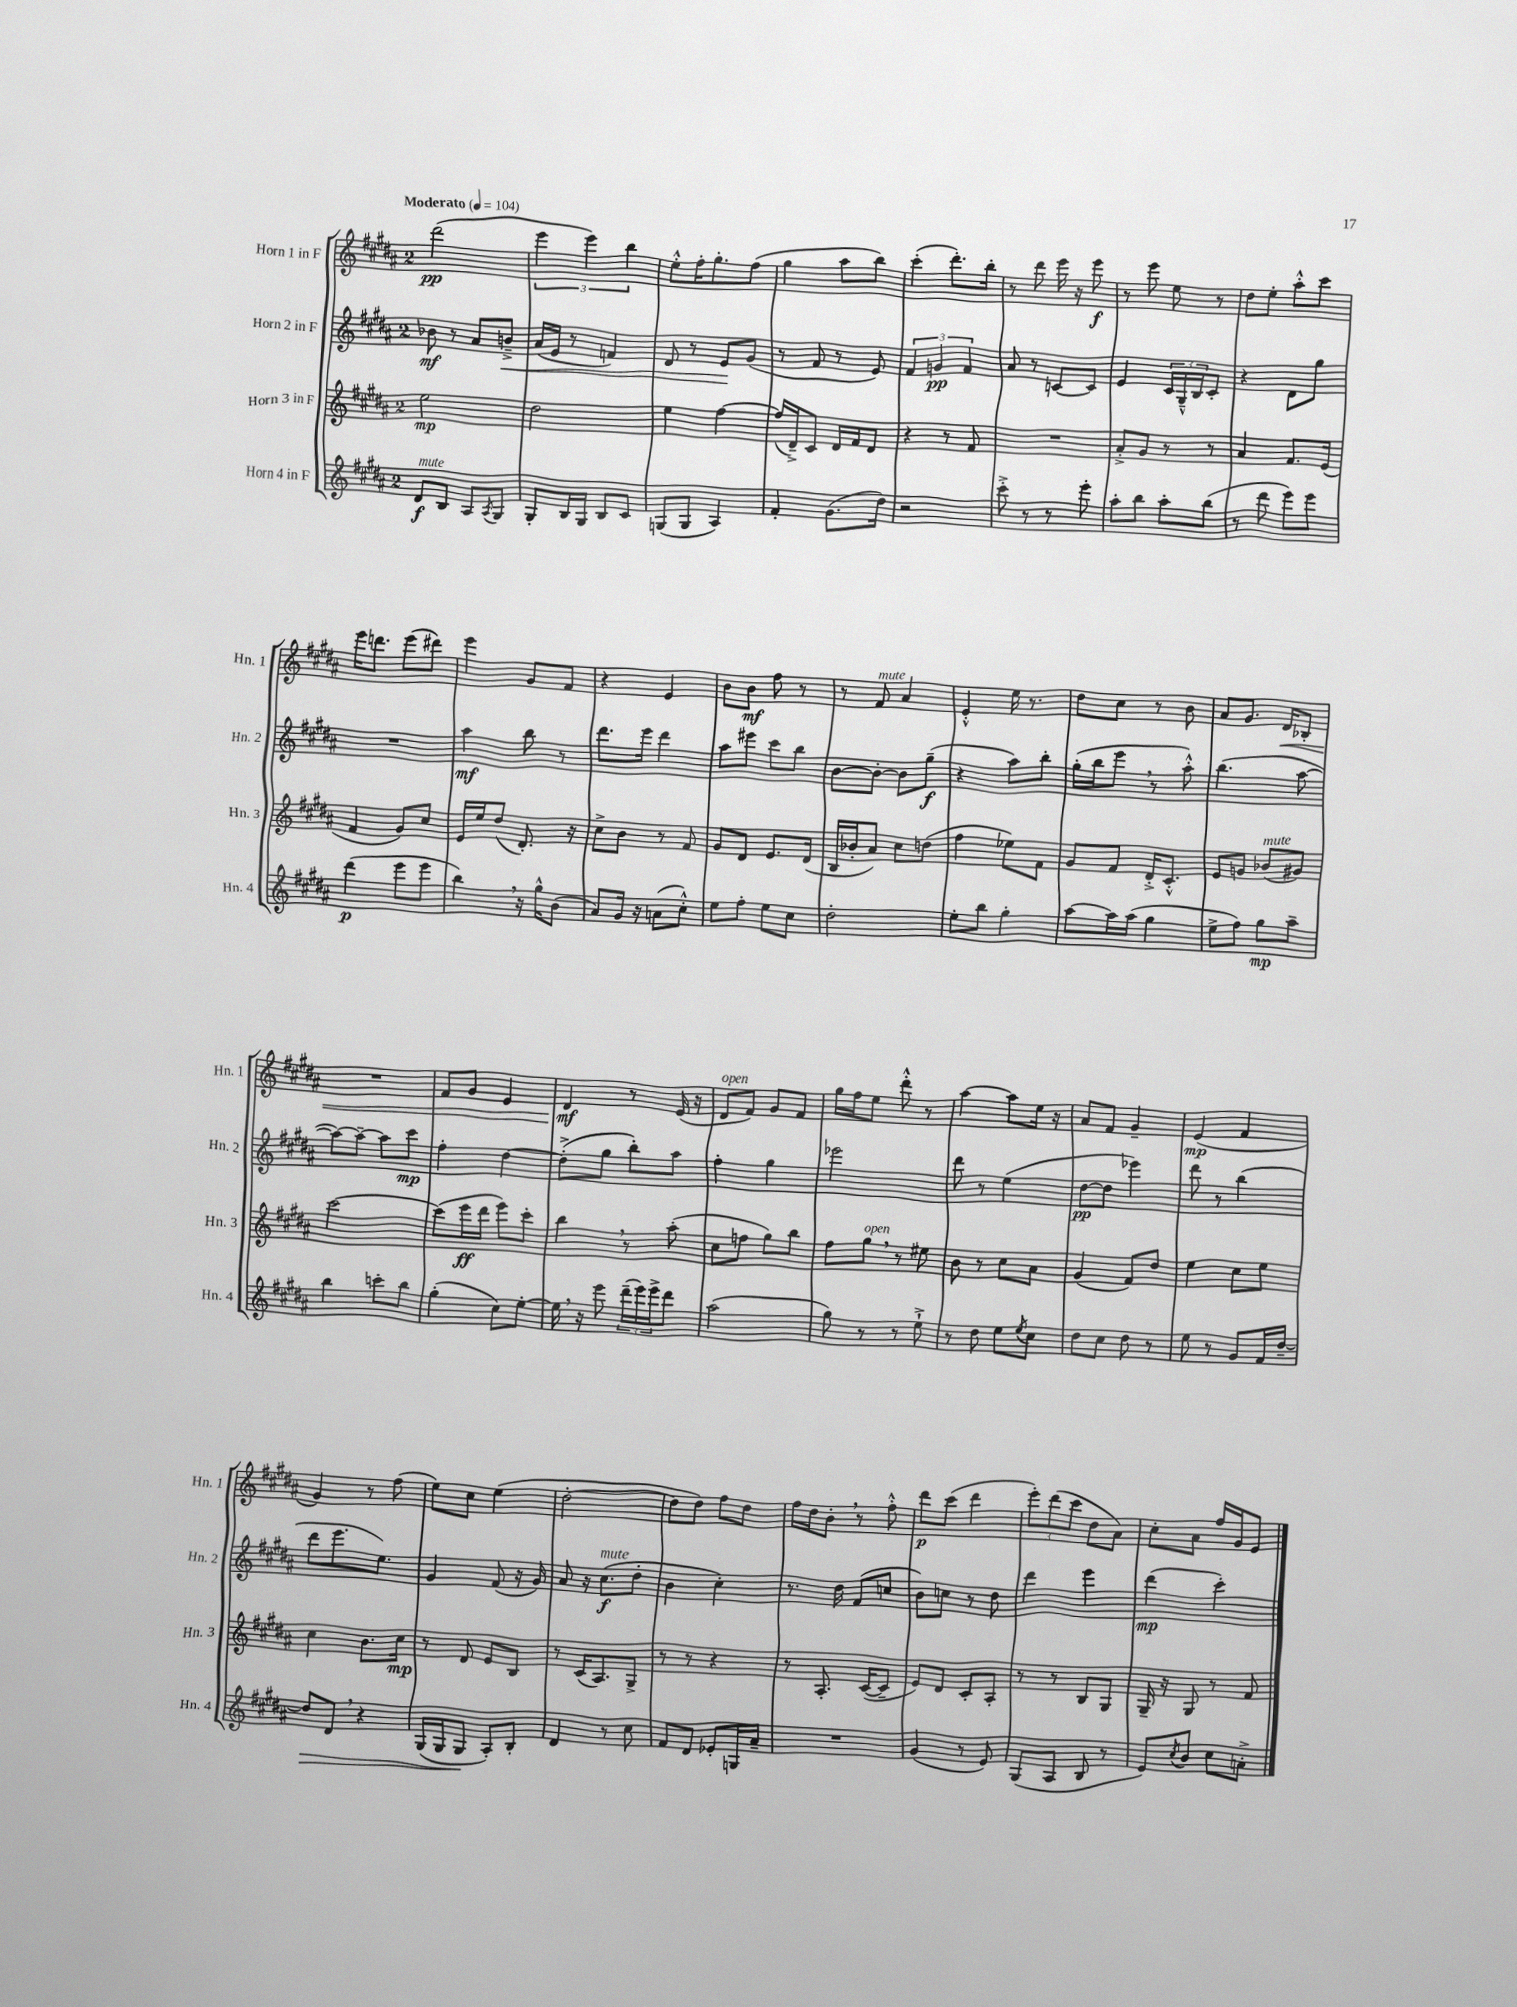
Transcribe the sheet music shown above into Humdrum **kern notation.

**kern	**dynam	**kern	**dynam	**kern	**dynam	**kern	**dynam
*part4	*part4	*part3	*part3	*part2	*part2	*part1	*part1
*staff4	*staff4	*staff3	*staff3	*staff2	*staff2	*staff1	*staff1
*I"Horn 4 in F	*	*I"Horn 3 in F	*	*I"Horn 2 in F	*	*I"Horn 1 in F	*
*I'Hn. 4	*	*I'Hn. 3	*	*I'Hn. 2	*	*I'Hn. 1	*
*clefG2	*	*clefG2	*	*clefG2	*	*clefG2	*
*k[f#c#g#d#a#]	*	*k[f#c#g#d#a#]	*	*k[f#c#g#d#a#]	*	*k[f#c#g#d#a#]	*
*M2/4	*	*M2/4	*	*M2/4	*	*M2/4	*
*MM104	*	*MM104	*	*MM104	*	*MM104	*
=1	=1	=1	=1	=1	=1	=1	=1
!	!	!	!	!	!	!LO:TX:a:B:t=Moderato	!
!LO:TX:a:i:t=mute	!	!	!	!	!	!	!
8d#/L	f	2ee\	mp	8b-X\	mf	(2ddd#\	pp
8B/J	.	.	.	8r	.	.	.
8A#/L	.	.	.	8a#/L	.	.	.
8qA#/	.	.	.	.	.	.	.
!	!	!	!	!	!LO:HP:b	!	!
8G#/J	.	.	.	8bn~^/J	<	.	.
=2	=2	=2	=2	=2	=2	=2	=2
8G#'/L	.	2dd#\	.	(16a#/LL	.	6eee\	.
.	.	.	.	16e/JJ	.	.	.
16B/L	.	.	.	8r	.	.	.
.	.	.	.	.	.	6eee\)	.
16G#/JJ	.	.	.	.	.	.	.
8B/L	.	.	.	4fn/)	.	.	.
.	.	.	.	.	.	6bb\	.
8c#/J	.	.	.	.	.	.	.
=3	=3	=3	=3	=3	=3	=3	=3
(8Gn/L	.	4ee\	.	8d#/	.	8ee'^^\L	.
8G/J	.	.	.	8r	.	16ff#'\K	.
.	.	.	.	.	.	8.gg#'\	.
4A#/)	.	[4ff#\	.	8e/L	.	.	.
.	.	.	.	(8g#/J	[	(8ff#\J	.
=4	=4	=4	=4	=4	=4	=4	=4
4f#'/	.	(16ff#/LL]	.	8r	.	4gg#\	.
.	.	16d#~^/J)	.	.	.	.	.
.	.	8c#/J	.	8f#/	.	.	.
(8.g#\L	.	16d#/LL	.	8r	.	8aa#\L	.
.	.	16f#/J	.	.	.	.	.
.	.	8d#/J	.	8e/)	.	8bb\J)	.
16dd#\Jk)	.	.	.	.	.	.	.
=5	=5	=5	=5	=5	=5	=5	=5
2r	.	4r	.	6f#/	.	(4ccc#'\	.
.	.	.	.	6gn/	pp	.	.
.	.	8r	.	.	.	8.ddd#'\L)	.
.	.	.	.	6f#/	.	.	.
.	.	8f#/	.	.	.	.	.
.	.	.	.	.	.	16bb'\Jk	.
=6	=6	=6	=6	=6	=6	=6	=6
8ccc#'^\	.	2r	.	8a#/	.	8r	.
8r	.	.	.	8r	.	8ddd#\	.
8r	.	.	.	[8cn/L	.	16eee\	.
.	.	.	.	.	.	16r	.
8eee'\	.	.	.	8c/J]	.	8eee\	f
=7	=7	=7	=7	=7	=7	=7	=7
8aa#'\L	.	8a#'^/L	.	4e/	.	8r	.
8bb\J	.	8g#/J	.	.	.	8eee\	.
8aa#'\L	.	8r	.	24c#/LL	.	8ee\	.
.	.	.	.	24G#~^^/	.	.	.
.	.	.	.	24B/J	.	.	.
(8bb\J	.	8r	.	8c#'/J	.	8r	.
=8	=8	=8	=8	=8	=8	=8	=8
8r	.	4a#/	.	4r	.	8dd#\L	.
8ddd#\	.	.	.	.	.	8ee'\J	.
8eee\L)	.	8.f#/L	.	8d#\L	.	8aa#'^^\L	.
8eee\J	.	.	.	8gg#\J	.	8ccc#\J	.
.	.	(16e/Jk	.	.	.	.	.
!!LO:LB:g=z
=9	=9	=9	=9	=9	=9	=9	=9
(4ddd#\	p	4f#/	.	2r	.	16eee\KL	.
.	.	.	.	.	.	8.dddn\J	.
8eee\L	.	8g#/L)	.	.	.	(8eee\L	.
8eee\J	.	8cc#/J	.	.	.	8ddd#X\J)	.
=10	=10	=10	=10	=10	=10	=10	=10
4bb,\)	.	16e/LL	.	4aa#\	mf	4eee\	.
.	.	16ee/J	.	.	.	.	.
.	.	(8dd#/J	.	.	.	.	.
16r	.	8.d#'/)	.	8bb\	.	8g#/L	.
16gg#^^\KL	.	.	.	.	.	.	.
(8b\J	.	.	.	8r	.	8f#/J	.
.	.	16r	.	.	.	.	.
=11	=11	=11	=11	=11	=11	=11	=11
8a#/L)	.	8cc#^\L	.	8.ddd#\L	.	4r	.
16g#/Jk	.	8b\J	.	.	.	.	.
16r	.	.	.	16eee\Jk	.	.	.
(8an\L	.	8r	.	4ddd#\	.	4e/	.
8cc#'^^\J)	.	8f#/	.	.	.	.	.
=12	=12	=12	=12	=12	=12	=12	=12
8ee\L	.	8g#/L	.	8aa#\L	.	8b\L	.
8ff#'\J	.	8d#/J	.	8eee#X\J	.	8b\J	mf
8ee\L	.	8.e/L	.	8ccc#\L	.	8ff#\	.
8cc#\J	.	.	.	8bb\J	.	8r	.
.	.	(16d#/Jk	.	.	.	.	.
=13	=13	=13	=13	=13	=13	=13	=13
2dd#'\	.	16B/LL	.	[8b\L	.	8r	.
.	.	16b-X'/J	.	.	.	.	.
!	!	!	!	!	!	!LO:TX:a:i:t=mute	!
.	.	8a#/J)	.	8b'\J_	.	8f#/	.
.	.	8cc#\L	.	8b\L]	.	4a#/	.
.	.	(8ddn\J	.	(8gg#~\J	f	.	.
=14	=14	=14	=14	=14	=14	=14	=14
8ee'\L	.	4ff#\	.	4r	.	4e'^^/	.
8bb\J	.	.	.	.	.	.	.
4gg#'\	.	8ee-X\L)	.	8aa#\L)	.	16ee\	.
.	.	.	.	.	.	8.r	.
.	.	8f#\J	.	8bb'\J	.	.	.
=15	=15	=15	=15	=15	=15	=15	=15
[8aa#\L	.	8g#/L	.	(16gg#'\LL	.	8dd#\L	.
.	.	.	.	16bb\J	.	.	.
16aa#\L]	.	8f#/J	.	8eee,\J	.	8cc#\J	.
(16aa#\JJ	.	.	.	.	.	.	.
4gg#\	.	16d#'^/KL	.	8r	.	8r	.
.	.	8.c#'^^/J	.	.	.	.	.
.	.	.	.	8aa#'^^\)	.	8b\	.
=16	=16	=16	=16	=16	=16	=16	=16
8ee^\L	.	8e/L	.	(4.bb\	.	8a#/L	.
8ff#\J)	.	8gn/J	.	.	.	8.g#/J	.
!	!	!LO:TX:a:i:t=mute	!	!	!	!	!
8gg#\L	mp	(8b-X/L	.	.	.	.	.
!	!	!	!	!	!	!	!LO:HP:b
.	.	.	.	.	.	16d#/KL	<
8aa#~\J	.	8g#X/J)	.	[8aa#\	.	8B-X'/J	.
!!LO:LB:g=z
=17	=17	=17	=17	=17	=17	=17	=17
4bb\	.	[2ccc#\	.	8aa#\L_)	.	2r	.
.	.	.	.	8aa#~\J_	.	.	.
8cccn'\L	.	.	.	8aa#\L]	.	.	.
8bb\J	.	.	.	8ccc#\J	mp	.	.
=18	=18	=18	=18	=18	=18	=18	=18
(4gg#'\	.	(8ccc#\L]	.	4ff#'\	.	8f#/L	.
.	.	16eee\L	ff	.	.	8g#/J	.
.	.	16ddd#\JJ	.	.	.	.	.
8cc#\L)	.	8eee\L)	.	[4dd#\	.	4e/	.
[8ee'\J	.	8ccc#'\J	.	.	.	.	.
=19	=19	=19	=19	=19	=19	=19	=19
16ee,\]	.	4bb,\	.	(8dd#'^\L]	.	4d#/	mf
16r	.	.	.	.	.	.	.
8eee\	.	.	.	8gg#\J	.	.	.
(24ddd#~\LL	.	8r	.	8bb'\L)	.	8r	[
24eee\)	.	.	.	.	.	.	.
24eee^\J	.	.	.	.	.	.	.
8ddd#\J	.	(8aa#'\	.	8aa#\J	.	(16e/	.
.	.	.	.	.	.	16r	.
=20	=20	=20	=20	=20	=20	=20	=20
!	!	!	!	!	!	!LO:TX:a:i:t=open	!
(2aa#\	.	8cc#\L	.	4ff#'\	.	8d#/L	.
.	.	8ffn\J	.	.	.	8f#/J)	.
.	.	8gg#\L)	.	4gg#\	.	8g#/L	.
.	.	8bb\J	.	.	.	8f#/J	.
=21	=21	=21	=21	=21	=21	=21	=21
8gg#\)	.	8ff#\L	.	2eee-X\	.	16gg#\LL	.
.	.	.	.	.	.	16ff#\J	.
!	!	!LO:TX:a:i:t=open	!	!	!	!	!
8r	.	8gg#,\J	.	.	.	8ee\J	.
8r	.	8r	.	.	.	8ddd#'^^\	.
8ee`^\	.	8ee#X\	.	.	.	8r	.
=22	=22	=22	=22	=22	=22	=22	=22
8r	.	8b\	.	8ddd#\	.	[4aa#\	.
8dd#\	.	8r	.	8r	.	.	.
8ee\L	.	8cc#\L	.	(4ee\	.	8aa#\L]	.
8qee/	.	.	.	.	.	.	.
8cc#\J	.	8a#\J	.	.	.	16ee\Jk	.
.	.	.	.	.	.	16r	.
=23	=23	=23	=23	=23	=23	=23	=23
8dd#\L	.	(4g#/	.	[8dd#\L	pp	8a#/L	.
8cc#\J	.	.	.	8dd#\J]	.	8f#/J	.
8dd#\	.	8f#/L)	.	4eee-X\)	.	4g#~/	.
8r	.	8dd#/J	.	.	.	.	.
=24	=24	=24	=24	=24	=24	=24	=24
8ee\	.	4ee\	.	8ddd#\	.	(4e/	mp
8r	.	.	.	8r	.	.	.
8g#/L	.	8cc#\L	.	(4bb\	.	4f#/	.
16f#/L	.	8ee\J	.	.	.	.	.
[16dd#~/JJ	.	.	.	.	.	.	.
!!LO:LB:g=z
=25	=25	=25	=25	=25	=25	=25	=25
!	!LO:HP:b	!	!	!	!	!	!
8dd#/L]	>	4cc#\	.	8ddd#\L	.	4g#/)	.
8d#,/J	.	.	.	8.eee\	.	.	.
4r	.	8.b\L	.	.	.	8r	.
.	.	.	.	8.ee\J)	.	.	.
.	.	.	.	.	.	(8ff#\	.
.	.	16cc#\Jk	mp	.	.	.	.
=26	=26	=26	=26	=26	=26	=26	=26
(16G#/LL	.	8r	.	4g#/	.	8ee\L)	.
16G#/J	.	.	.	.	.	.	.
8G#/J	.	8d#/	.	.	.	8cc#\J	.
8A#'/L)	]	8e/L	.	(8f#/	.	(4ee\	.
8B'/J	.	8B/J	.	16r	.	.	.
.	.	.	.	16g#/)	.	.	.
=27	=27	=27	=27	=27	=27	=27	=27
4d#/	.	8r	.	8a#/	.	[2dd#'\	.
.	.	(16c#/KL	.	16r	.	.	.
!	!	!	!	!LO:TX:a:i:t=mute	!	!	!
.	.	8.A#/)	.	(8.cc#\L	f	.	.
8r	.	.	.	.	.	.	.
8cc#\	.	8G#^/J	.	8dd#'\J	.	.	.
=28	=28	=28	=28	=28	=28	=28	=28
8f#/L	.	8r	.	4b\	.	8dd#\L]	.
8d#/J	.	8r	.	.	.	8dd#\J)	.
8e-X'/L	.	4r	.	4cc#'\)	.	8ff#\L	.
16Gn/L	.	.	.	.	.	8dd#\J	.
16a#~/JJ	.	.	.	.	.	.	.
=29	=29	=29	=29	=29	=29	=29	=29
2r	.	8r	.	8.r	.	16ff#\LL	.
.	.	.	.	.	.	16dd#\J	.
.	.	8.A#'/	.	.	.	8b',\J	.
.	.	.	.	16dd#\	.	.	.
.	.	.	.	(8f#/L	.	8r	.
.	.	([16c#/KL	.	.	.	.	.
.	.	8c#~/J]	.	8ccn/J	.	8ff#'^^\	.
=30	=30	=30	=30	=30	=30	=30	=30
(4g#/	.	8e/L)	.	8b\L)	.	8ddd#\L	p
.	.	8d#/J	.	8ccn\J	.	(8ccc#\J	.
8r	.	8c#'/L	.	8r	.	4ddd#\	.
8e/)	.	8A#'/J	.	8dd#\	.	.	.
=31	=31	=31	=31	=31	=31	=31	=31
(8G#/L	.	8r	.	4ddd#\	.	12eee'\L)	.
.	.	.	.	.	.	(12ddd#\	.
8A#/J	.	8r	.	.	.	.	.
.	.	.	.	.	.	12ccc#\J	.
8B/	.	8B/L	.	4eee\	.	8dd#\L	.
8r	.	8G#/J	.	.	.	8a#\J)	.
=32	=32	=32	=32	=32	=32	=32	=32
8e/L)	.	16G#~/	.	(4ddd#\	mp	8cc#'\L	.
.	.	16r	.	.	.	.	.
8qcc#/	.	.	.	.	.	.	.
8b/J	.	8G#/	.	.	.	8a#\J	.
8cc#\L	.	8r	.	4ccc#'\)	.	16ff#/LL	.
.	.	.	.	.	.	16g#/J	.
8an'^\J	.	8f#/	.	.	.	8e/J	.
==	==	==	==	==	==	==	==
*-	*-	*-	*-	*-	*-	*-	*-
